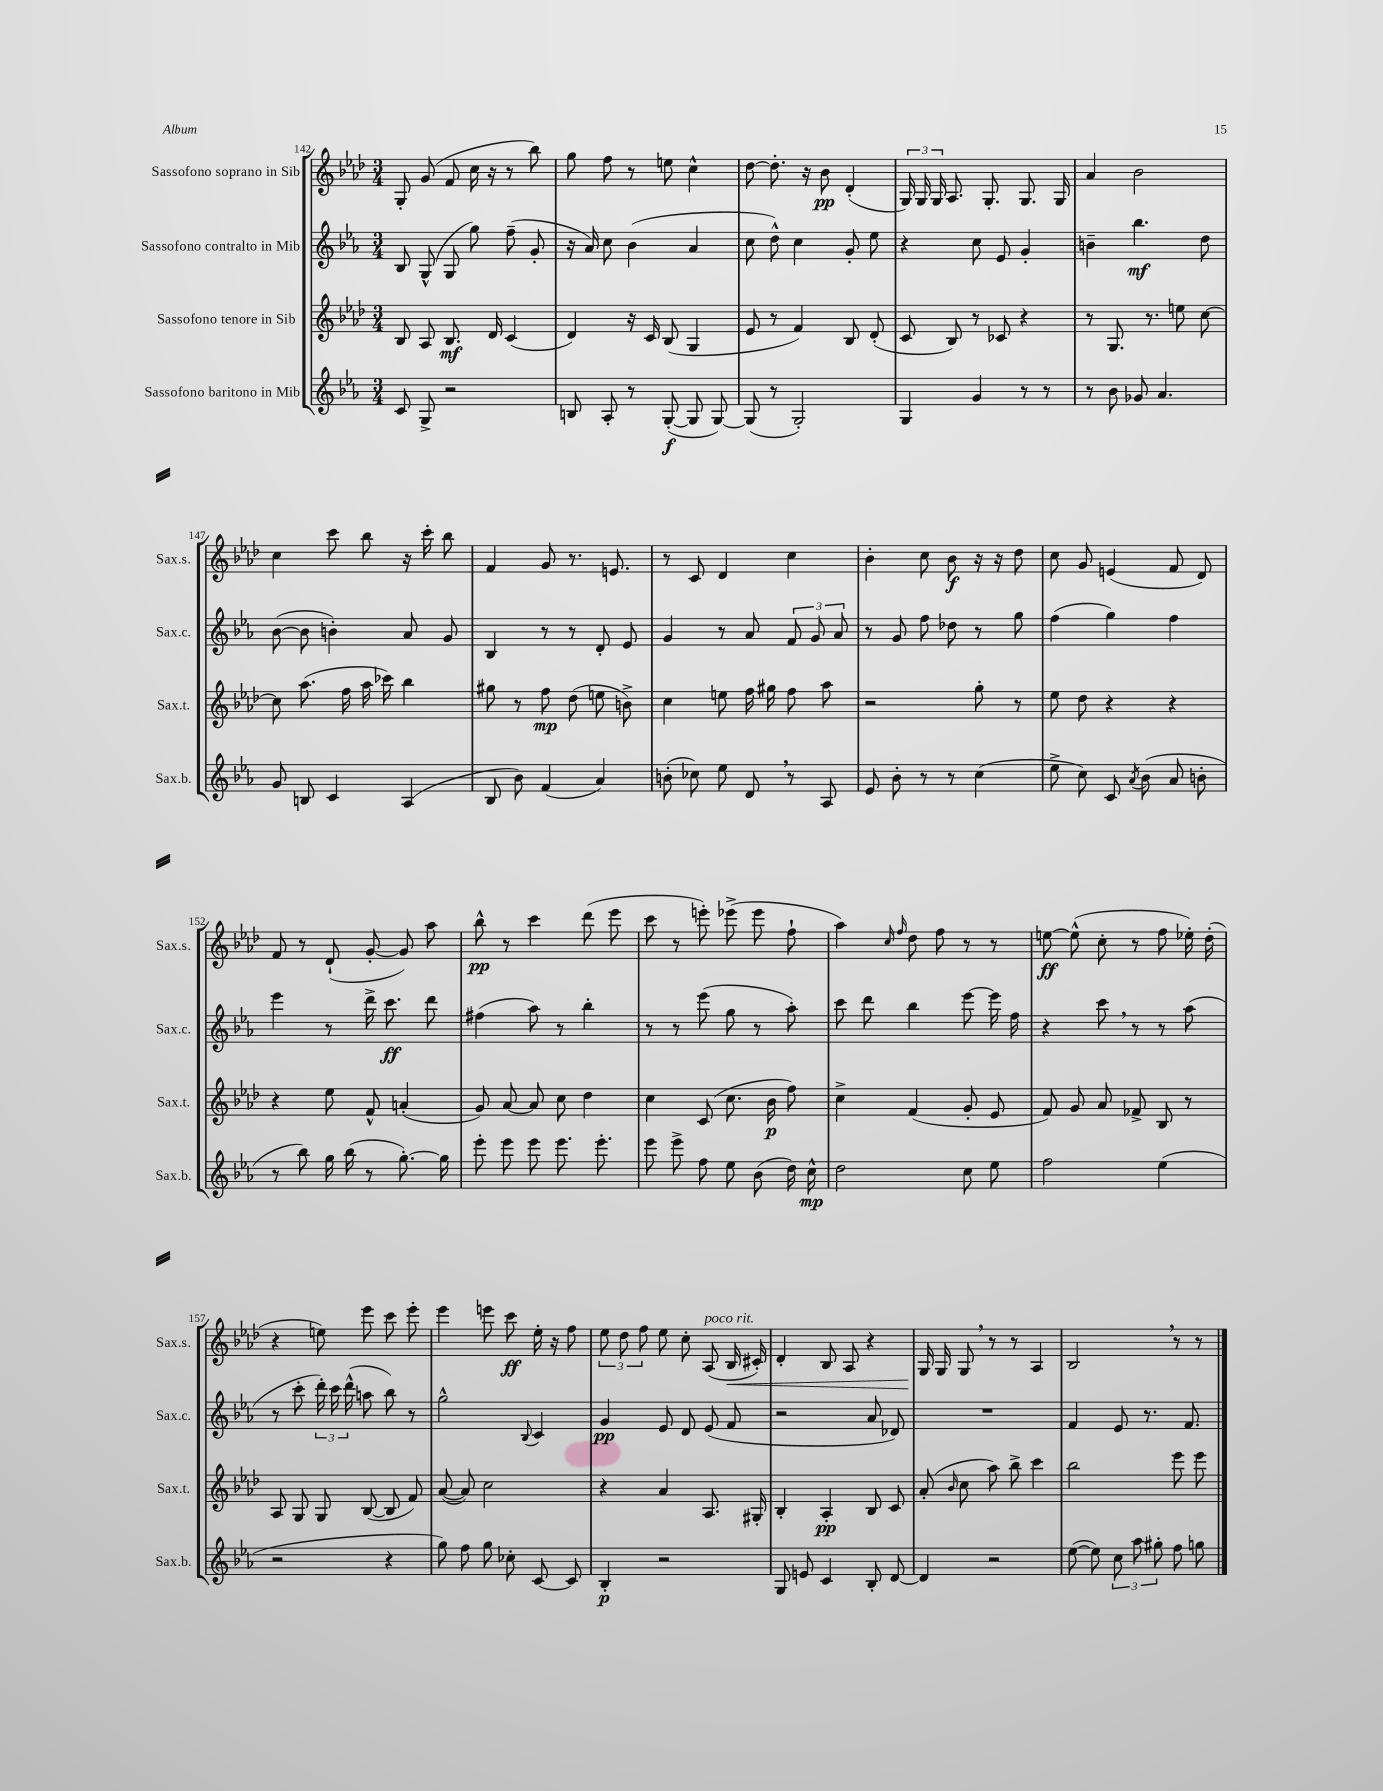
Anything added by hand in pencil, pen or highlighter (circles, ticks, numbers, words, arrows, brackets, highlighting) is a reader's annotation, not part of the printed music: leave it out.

**kern	**dynam	**kern	**dynam	**kern	**dynam	**kern	**dynam
*part4	*part4	*part3	*part3	*part2	*part2	*part1	*part1
*staff4	*staff4	*staff3	*staff3	*staff2	*staff2	*staff1	*staff1
*I"Sassofono baritono in Mib	*	*I"Sassofono tenore in Sib	*	*I"Sassofono contralto in Mib	*	*I"Sassofono soprano in Sib	*
*I'Sax.b.	*	*I'Sax.t.	*	*I'Sax.c.	*	*I'Sax.s.	*
*clefG2	*	*clefG2	*	*clefG2	*	*clefG2	*
*k[b-e-a-]	*	*k[b-e-a-d-]	*	*k[b-e-a-]	*	*k[b-e-a-d-]	*
*M3/4	*	*M3/4	*	*M3/4	*	*M3/4	*
=142	=142	=142	=142	=142	=142	=142	=142
8c/	.	8B-/	.	8B-/	.	8G'/	.
8G^/	.	8A-/	.	(8G^^/	.	(8g/	.
2r	.	8.B-/	mf	8G/	.	8f/	.
.	.	.	.	8gg\)	.	16cc\	.
.	.	16d-/	.	.	.	16r	.
.	.	(4c/	.	(8ff~\	.	8r	.
.	.	.	.	8g'/	.	8bb-\)	.
=143	=143	=143	=143	=143	=143	=143	=143
8Bn/	.	4d-/)	.	16r	.	8gg\	.
.	.	.	.	16a-/)	.	.	.
8A-'/	.	.	.	8cc\	.	8ff\	.
8r	.	16r	.	(4b-\	.	8r	.
.	.	16c/	.	.	.	.	.
([8G'/	f	(8B-/	.	.	.	8een\	.
8G/]	.	4G/	.	4a-/	.	4cc^^\	.
[8G/)	.	.	.	.	.	.	.
=144	=144	=144	=144	=144	=144	=144	=144
(8G/]	.	8e-/	.	8cc\	.	[8dd-\	.
8r	.	8r	.	8dd^^\)	.	8.dd-'\]	.
2G'/)	.	4f/)	.	4cc\	.	.	.
.	.	.	.	.	.	16r	.
.	.	.	.	.	.	8b-\	pp
.	.	8B-/	.	8g'/	.	(4d-'/	.
.	.	(8d-'/	.	8ee-\	.	.	.
=145	=145	=145	=145	=145	=145	=145	=145
4G/	.	8c/	.	4r	.	24G/)	.
.	.	.	.	.	.	24G/	.
.	.	.	.	.	.	24G/	.
.	.	8B-/)	.	.	.	8.A-/	.
4g/	.	8r	.	8cc\	.	.	.
.	.	.	.	.	.	8.G'/	.
.	.	8c-X/	.	8e-/	.	.	.
8r	.	4r	.	4g'/	.	8.G/	.
8r	.	.	.	.	.	.	.
.	.	.	.	.	.	16G/	.
=146	=146	=146	=146	=146	=146	=146	=146
8r	.	8r	.	4bn~\	.	4a-/	.
8b-\	.	8.G/	.	.	.	.	.
8g-X/	.	.	.	4.bb-\	mf	2b-\	.
.	.	8.r	.	.	.	.	.
4.a-/	.	.	.	.	.	.	.
.	.	8een\	.	.	.	.	.
.	.	[8cc\	.	8dd\	.	.	.
!!LO:LB:g=z
=147	=147	=147	=147	=147	=147	=147	=147
8g/	.	8cc\]	.	([8b-\	.	4cc\	.
8Bn/	.	(8.aa-\	.	8b-\]	.	.	.
4c/	.	.	.	4bn'\)	.	8ccc\	.
.	.	16ff\	.	.	.	.	.
.	.	16aa-\	.	.	.	8bb-\	.
.	.	16ccc-X\)	.	.	.	.	.
(4A-/	.	4bb-\	.	8a-/	.	16r	.
.	.	.	.	.	.	16ccc'\	.
.	.	.	.	8g/	.	8bb-\	.
=148	=148	=148	=148	=148	=148	=148	=148
8B-/	.	8gg#X\	.	4B-/	.	4f/	.
8b-\)	.	8r	.	.	.	.	.
(4f/	.	8ff\	mp	8r	.	8g/	.
.	.	(8dd-\	.	8r	.	8.r	.
4a-/)	.	8een\	.	8d'/	.	.	.
.	.	.	.	.	.	8.en/	.
.	.	8bn^\)	.	8e-/	.	.	.
=149	=149	=149	=149	=149	=149	=149	=149
(8bn'\	.	4cc\	.	4g/	.	8r	.
8cc-X\)	.	.	.	.	.	8c/	.
8ee-\	.	8een\	.	8r	.	4d-/	.
8d,/	.	16ff\	.	8a-/	.	.	.
.	.	16gg#X\	.	.	.	.	.
8r	.	8ff\	.	12f/	.	4cc\	.
.	.	.	.	12g/	.	.	.
8A-/	.	8aa-\	.	.	.	.	.
.	.	.	.	12a-/	.	.	.
=150	=150	=150	=150	=150	=150	=150	=150
8e-/	.	2r	.	8r	.	4b-'\	.
8b-'\	.	.	.	8g/	.	.	.
8r	.	.	.	8ff\	.	8cc\	.
8r	.	.	.	8dd-X\	.	8b-\	f
(4cc\	.	8gg'\	.	8r	.	16r	.
.	.	.	.	.	.	16r	.
.	.	8r	.	8gg\	.	8dd-\	.
=151	=151	=151	=151	=151	=151	=151	=151
8ee-^\	.	8ee-\	.	(4ff\	.	8cc\	.
8cc\)	.	8dd-\	.	.	.	8g/	.
8c/	.	4r	.	4gg\)	.	(4en/	.
8qa-/	.	.	.	.	.	.	.
(8b-\	.	.	.	.	.	.	.
8a-/	.	4r	.	4ff\	.	8f/	.
8bn'\	.	.	.	.	.	8d-/)	.
!!LO:LB:g=z
=152	=152	=152	=152	=152	=152	=152	=152
8r	.	4r	.	4eee-\	.	8f/	.
8bb-\)	.	.	.	.	.	8r	.
16gg\	.	8ee-\	.	8r	.	(8d-`/	.
(16bb-\	.	.	.	.	.	.	.
8r	.	8f^^/	.	16ddd^\	.	[8g'/	.
.	.	.	.	8.ccc\	ff	.	.
[8.gg'\)	.	(4an'/	.	.	.	8g/])	.
.	.	.	.	8ddd\	.	8aa-\	.
16gg\]	.	.	.	.	.	.	.
=153	=153	=153	=153	=153	=153	=153	=153
8eee-'\	.	8g/)	.	(4ff#X\	.	8bb-^^\	pp
8eee-\	.	[8a-/	.	.	.	8r	.
8eee-\	.	8a-/]	.	8aa-\)	.	4ccc\	.
8.eee-\	.	8cc\	.	8r	.	.	.
.	.	4dd-\	.	4bb-'\	.	(8ddd-\	.
8.eee-'\	.	.	.	.	.	.	.
.	.	.	.	.	.	8eee-\	.
=154	=154	=154	=154	=154	=154	=154	=154
8eee-\	.	4cc\	.	8r	.	8ccc\	.
8eee-^\	.	.	.	8r	.	8r	.
8ff\	.	(8c/	.	(8eee-\	.	8eeen'\)	.
8ee-\	.	8.cc\	.	8gg\	.	(8eee-X^\	.
(8b-\	.	.	.	8r	.	8eee-\	.
.	.	16b-\	p	.	.	.	.
16dd\)	.	8ff\)	.	8aa-'\)	.	8ff`\	.
16cc^^\	mp	.	.	.	.	.	.
=155	=155	=155	=155	=155	=155	=155	=155
2dd\	.	4cc^\	.	8ccc\	.	4aa-\)	.
.	.	.	.	8ddd\	.	.	.
.	.	.	.	.	.	16qqcc/	.
.	.	.	.	.	.	16qqff/	.
.	.	(4f/	.	4bb-\	.	8dd-\	.
.	.	.	.	.	.	8ff\	.
8cc\	.	8g'/	.	[8eee-\	.	8r	.
8ee-\	.	8e-/	.	16eee-\]	.	8r	.
.	.	.	.	16ff\	.	.	.
=156	=156	=156	=156	=156	=156	=156	=156
2ff\	.	8f/)	.	4r	.	[8een\	ff
.	.	8g/	.	.	.	(8ee^^\]	.
.	.	8a-/	.	8ccc,\	.	8cc'\	.
.	.	8f-X^/	.	8r	.	8r	.
(4ee-\	.	8B-/	.	8r	.	8ff\	.
.	.	8r	.	(8aa-\	.	16ee-X'\)	.
.	.	.	.	.	.	(16dd-'\	.
!!LO:LB:g=z
=157	=157	=157	=157	=157	=157	=157	=157
2r	.	8A-/	.	8r	.	4r	.
.	.	8G/	.	8ccc'\	.	.	.
.	.	8G/	.	24ddd'\)	.	8een\)	.
.	.	.	.	24ccc\	.	.	.
.	.	.	.	(24ddd^^\	.	.	.
.	.	([8B-/	.	8aan\	.	8eee-\	.
4r	.	8B-/]	.	8bb-\)	.	8ccc\	.
.	.	8f/)	.	8r	.	8eee-'\	.
=158	=158	=158	=158	=158	=158	=158	=158
8gg\)	.	([8a-/	.	2gg^^\	.	4eee-\	.
8ff\	.	8a-/])	.	.	.	.	.
8gg\	.	2cc\	.	.	.	8eeen\	.
8cc-X'\	.	.	.	.	.	8ccc\	ff
.	.	.	.	8qqB-/	.	.	.
[8c/	.	.	.	4c/	.	16ee-'\	.
.	.	.	.	.	.	16r	.
8c/]	.	.	.	.	.	8ff\	.
=159	=159	=159	=159	=159	=159	=159	=159
4B-'/	p	4r	.	4g/	pp	12ee-\	.
.	.	.	.	.	.	12dd-\	.
.	.	.	.	.	.	12ff\	.
2r	.	4a-/	.	8e-/	.	8ee-\	.
.	.	.	.	8d/	.	8cc'\	.
!	!	!	!	!	!	!LO:TX:a:i:t=poco rit.	!
.	.	8.A-/	.	(8e-/	.	(8A-/	.
!	!	!	!	!	!	!	!LO:HP:b
.	.	.	.	8f/	.	16B-/	<
.	.	16G#X'/	.	.	.	16c#X'/)	.
=160	=160	=160	=160	=160	=160	=160	=160
8G/	.	4B-'/	.	2r	.	4d-'/	.
8en/	.	.	.	.	.	.	.
4c/	.	4A-'/	pp	.	.	8B-/	.
.	.	.	.	.	.	8A-/	.
8B-'/	.	8B-/	.	8a-/	.	4r	.
[8d/	.	8c/	.	8d-X/)	.	.	.
=161	=161	=161	=161	=161	=161	=161	=161
4d/]	.	(8a-'/	.	2.r	.	16G/	.
.	.	.	.	.	.	16G/	[
.	.	16qqb-/	.	.	.	.	.
.	.	8cc\	.	.	.	8G,/	.
2r	.	8aa-\)	.	.	.	8r	.
.	.	8bb-^\	.	.	.	8r	.
.	.	4ccc\	.	.	.	4A-/	.
=162	=162	=162	=162	=162	=162	=162	=162
([8ee-\	.	2bb-\	.	4f/	.	2B-,/	.
8ee-\])	.	.	.	.	.	.	.
12cc\	.	.	.	8e-/	.	.	.
12aa-\	.	.	.	.	.	.	.
.	.	.	.	8.r	.	.	.
12gg#X'\	.	.	.	.	.	.	.
8ff\	.	8eee-\	.	.	.	8r	.
.	.	.	.	8.f/	.	.	.
8ggn\	.	8eee-\	.	.	.	8r	.
==	==	==	==	==	==	==	==
*-	*-	*-	*-	*-	*-	*-	*-
